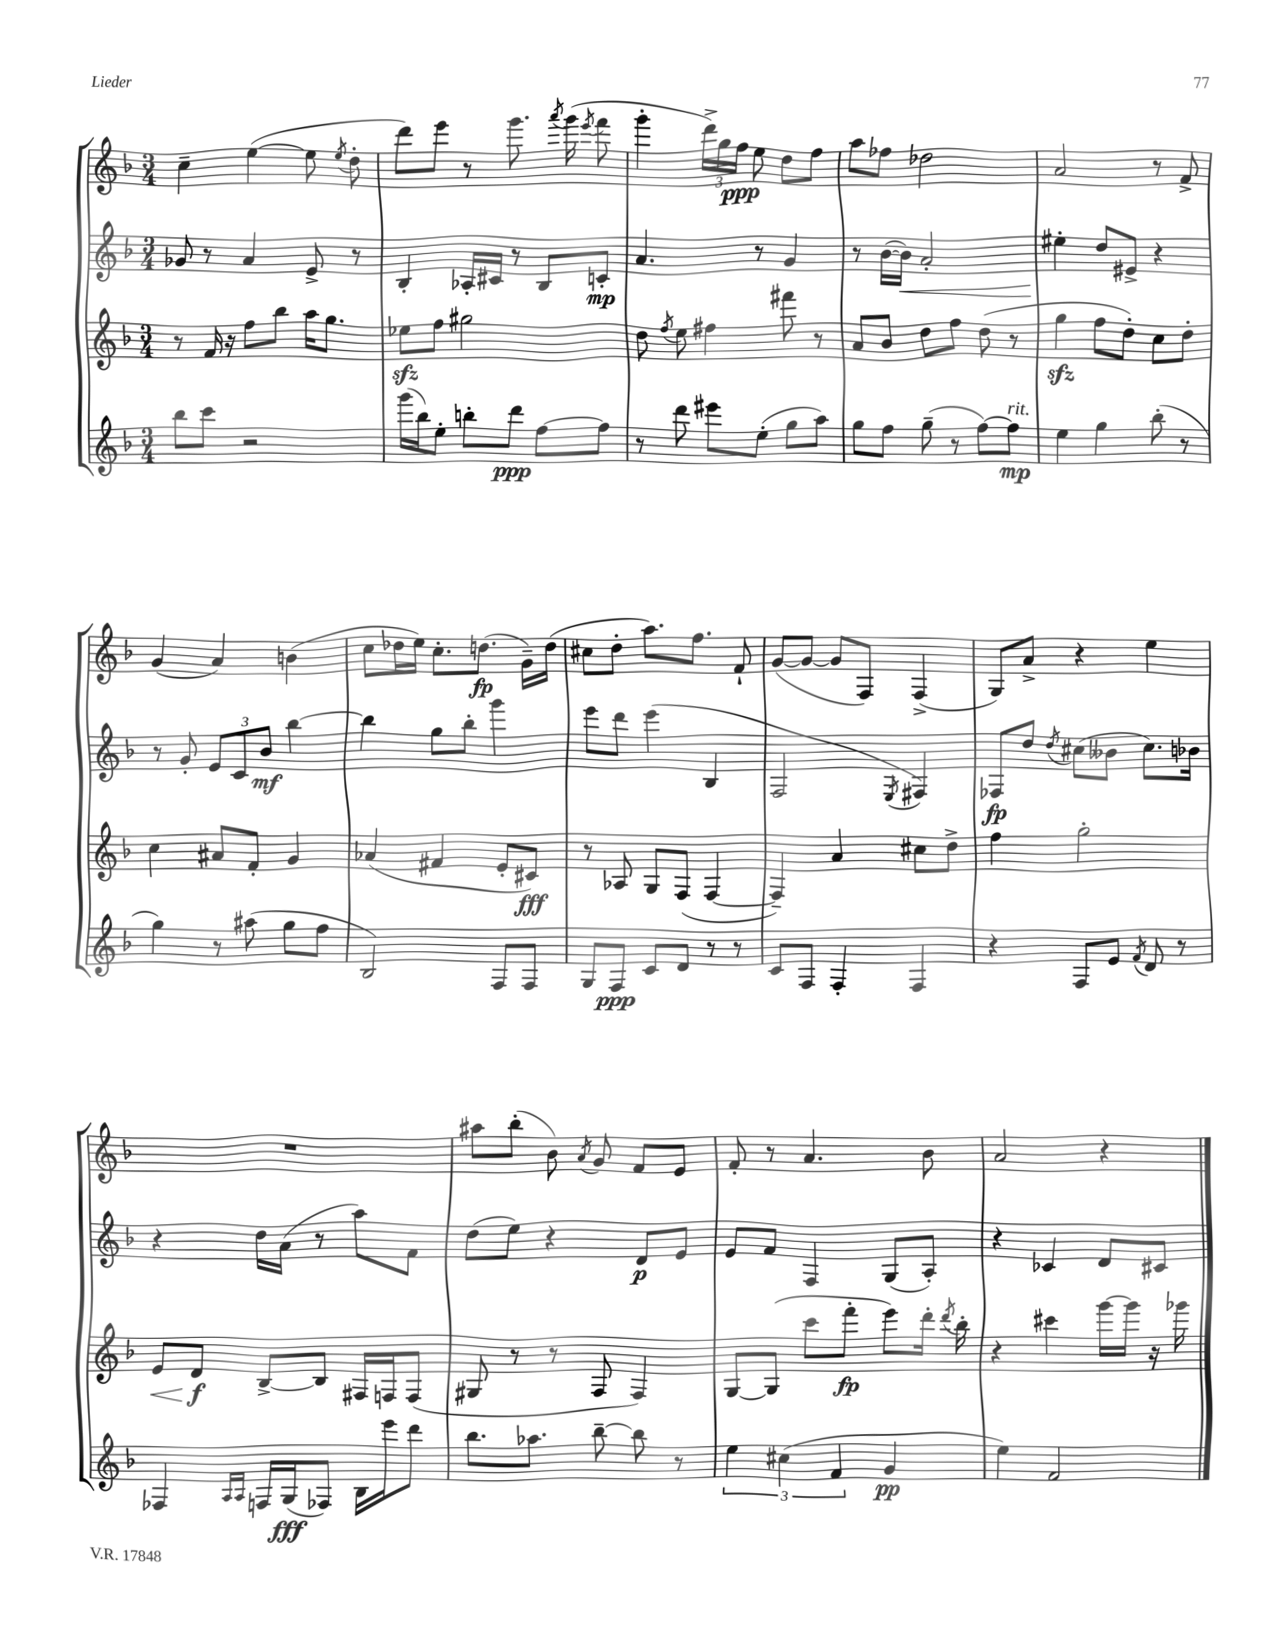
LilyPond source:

<<
\new StaffGroup <<
\new Staff = "s0" {
    \clef treble \key f \major \numericTimeSignature \time 3/4
    \autoBeamOff c''4-- e''4~( e''8 \acciaccatura { e''8 } d''8-. |
    d'''8[) e'''8] r8 g'''8. \acciaccatura { a'''8 } g'''16( \acciaccatura { e'''8 } f'''8 |
    g'''4-. \tuplet 3/2 { d'''16[->) g''16 f''16]\ppp } e''8 d''8[ f''8] |
    a''8[ fes''8] des''2 |
    a'2 r8 f'8-> |
    g'4( a'4) b'4( |
    c''8[ des''16 e''16]) c''8.[-. d''8.]\fp( g'16[--) d''16]( |
    cis''8[ d''8]-. a''8.[) f''8.] f'8-! |
    g'8[~( g'8]~ g'8[ f8]) f4->( |
    g8[) a'8]-> r4 e''4 |
    R2. |
    ais''8[ bes''8]-.( bes'8) \acciaccatura { a'8 } g'8 f'8[ e'8] |
    f'8-. r8 a'4. bes'8 |
    a'2 r4 \bar "|." |
}
\new Staff = "s1" {
    \clef treble \key f \major \numericTimeSignature \time 3/4
    \autoBeamOff ges'8 r8 a'4 e'8-> r8 |
    bes4-. aes16[-. cis'16] r8 bes8[ c'8]-.\mp |
    a'4. r8 g'4 |
    r8 bes'16[~( bes'16]\<) a'2-. |
    eis''4-.\! d''8[ eis'8]-> r4 |
    r8 g'8-. \tuplet 3/2 { e'8[ c'8 bes'8]\mf } bes''4~ |
    bes''4 g''8[ bes''8]-. g'''4 |
    e'''8[ d'''8] e'''4( bes4 |
    f2 \acciaccatura { e8 } fis4) |
    fes8[\fp d''8] \acciaccatura { d''8 } cis''8[( beses'8] cis''8.[) bes'16] |
    r4 d''16[ a'16]( r8 a''8[) f'8] |
    d''8[( e''8]) r4 d'8[\p e'8] |
    e'8[ f'8] f4 g8[( a8]-.) |
    r4 ces'4 d'8[ cis'8] \bar "|." |
}
\new Staff = "s2" {
    \clef treble \key f \major \numericTimeSignature \time 3/4
    \autoBeamOff r8 f'16 r16 f''8[ bes''8] a''16[ g''8.] |
    ees''8[\sfz f''8] gis''2 |
    d''8 \acciaccatura { f''8 } e''8 fis''4 fis'''8 r8 |
    a'8[ bes'8] d''8[ f''8] d''8( r8 |
    g''4\sfz f''8[ d''8]-.) c''8[ d''8]-. |
    c''4 ais'8[ f'8]-. g'4 |
    aes'4( fis'4 e'8[-. cis'8]\fff) |
    r8 aes8 g8[ f8]( f4~ |
    f4--) a'4 cis''8[ d''8]-> |
    f''4 g''2-. |
    e'8[\< d'8]\f\! bes8[~-> bes8] fis16[ f16 f8]( |
    gis8 r8 r8 f8 f4) |
    g8[~ g8]( c'''8[ f'''8]-.\fp e'''8[) d'''16]-. \acciaccatura { d'''8 } bes''16-. |
    r4 cis'''4 g'''16[~ g'''16] r16 ges'''16 \bar "|." |
}
\new Staff = "s3" {
    \clef treble \key f \major \numericTimeSignature \time 3/4
    \autoBeamOff bes''8[ c'''8] r2 |
    g'''16[( bes''16) e''8]-. b''8[-. d'''8]\ppp f''8[~ f''8] |
    r8 d'''8 eis'''8[ e''8]-.( g''8[ a''8]) |
    g''8[ f''8] g''8--( r8 f''8[~) f''8]\mp^\markup { \italic "rit." } |
    e''4 g''4 bes''8-.( r8 |
    g''4) r8 ais''8( g''8[ f''8] |
    bes2) f8[ f8] |
    g8[ f8]\ppp c'8[ d'8] r8 r8 |
    c'8[ f8] f4-. f4 |
    r4 f8[ e'8] \acciaccatura { f'8 } d'8 r8 |
    fes4 \grace { a16[ a16] } f16[ g16\fff( fes8]) bes16[ e'''16 d'''8] |
    bes''8.[ aes''8.] bes''8~-- bes''8 r8 |
    \tuplet 3/2 { e''4 cis''4( f'4 } g'4\pp |
    e''4) f'2 \bar "|." |
}
>>
>>
\layout { \context { \Score \remove "Bar_number_engraver" } }
